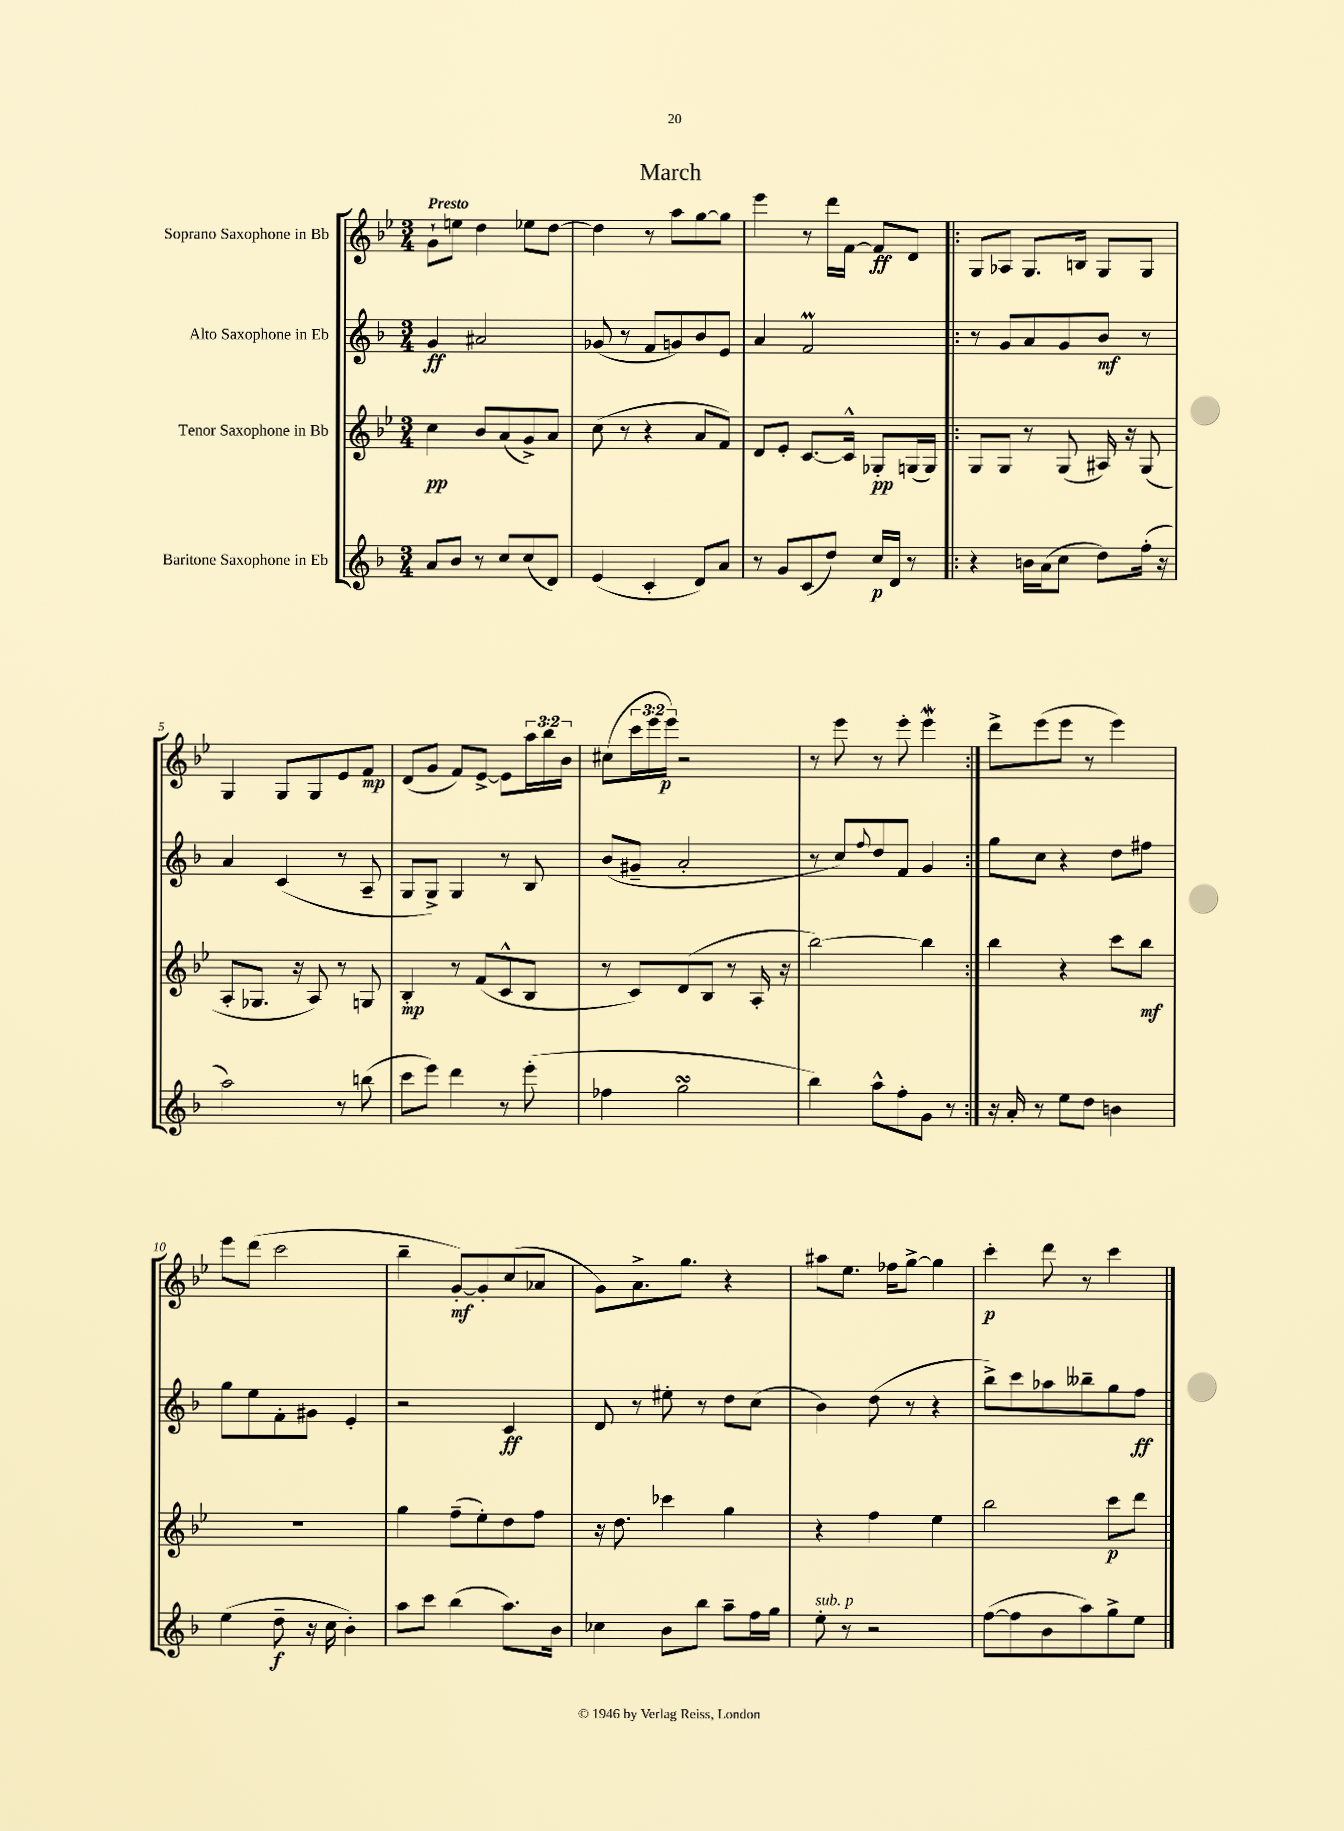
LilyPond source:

\header { title = "March" }
<<
\new StaffGroup <<
\new Staff = "s0" \with { instrumentName = "Soprano Saxophone in Bb" } {
    \clef treble \key bes \major \numericTimeSignature \time 3/4 \override Staff.TupletNumber.text = #tuplet-number::calc-fraction-text \tempo "Presto"
    g'8-! e''8 d''4 ees''8 d''8~ |
    d''4 r8 a''8 g''8~ g''8 |
    ees'''4 r8 d'''16 f'16~ f'8\ff d'8 |
    \repeat volta 2 { g8 aes8 g8. b16 g8 g8 |
    g4 g8 g8 ees'8 f'8\mp |
    d'8( g'8 f'8) ees'8~-> ees'8 \tuplet 3/2 { a''16 bes''16 bes'16 } |
    cis''8( \tuplet 3/2 { c'''16 ees'''16 ees'''16\p) } r2 |
    r8 ees'''8 r8 ees'''8-. ees'''4\mordent | }
    d'''8-> ees'''8( ees'''8 r8 ees'''4) |
    ees'''8 d'''8( c'''2 |
    bes''4-- g'8~-.\mf) g'8-. c''8( aes'8 |
    g'8) a'8.-> g''8. r4 |
    ais''8 ees''8. fes''16 g''8~-> g''4 |
    c'''4-.\p d'''8 r8 c'''4 \bar "|." |
}
\new Staff = "s1" \with { instrumentName = "Alto Saxophone in Eb" } {
    \clef treble \key f \major \numericTimeSignature \time 3/4
    g'4\ff ais'2 |
    ges'8( r8 f'8 g'8) bes'8 e'8 |
    a'4 f'2\prall |
    \repeat volta 2 { r8 g'8 a'8 g'8 bes'8\mf r8 |
    a'4 c'4( r8 a8-- |
    g8 g8->) g4 r8 bes8 |
    bes'8( gis'8-- a'2-. |
    r8 c''8) \appoggiatura { f''8 } d''8 f'8 g'4 | }
    g''8 c''8 r4 d''8 fis''8 |
    g''8 e''8 f'8-. gis'8 e'4-. |
    r2 c'4\ff |
    d'8 r8 eis''8-. r8 d''8 c''8( |
    bes'4) d''8( r8 r4 |
    bes''8->) c'''8 aes''8 beses''8-- g''8 f''8\ff \bar "|." |
}
\new Staff = "s2" \with { instrumentName = "Tenor Saxophone in Bb" } {
    \clef treble \key bes \major \numericTimeSignature \time 3/4
    c''4\pp bes'8 a'8( g'8->) a'8 |
    c''8( r8 r4 a'8 f'8) |
    d'8 ees'8-. c'8.~ c'16-^ ges8-.\pp g16( g16) |
    \repeat volta 2 { g8 g8 r8 g8( ais16) r16 g8( |
    a8-. ges8. r16 a8) r8 g8 |
    bes4-.\mp r8 f'8( c'8-^ bes8 |
    r8 c'8) d'8( bes8 r8 a16-. r16 |
    bes''2~) bes''4 | }
    bes''4 r4 c'''8 bes''8\mf |
    R2. |
    g''4 f''8--( ees''8-.) d''8 f''8 |
    r16 d''8. ces'''4 g''4 |
    r4 f''4 ees''4 |
    bes''2 c'''8\p d'''8 \bar "|." |
}
\new Staff = "s3" \with { instrumentName = "Baritone Saxophone in Eb" } {
    \clef treble \key f \major \numericTimeSignature \time 3/4
    a'8 bes'8 r8 c''8 c''8( d'8) |
    e'4( c'4-. d'8) a'8 |
    r8 g'8 c'8( d''8) c''16\p d'16 r8 |
    \repeat volta 2 { r4 b'16 a'16( c''8 d''8) f''16-.( r16 |
    a''2) r8 b''8( |
    c'''8 e'''8) d'''4 r8 e'''8-.( |
    fes''4 g''2\turn |
    bes''4) a''8-^ f''8-. g'8 r8 | }
    r16 a'16-. r8 e''8 d''8 b'4 |
    e''4( d''8--\f r16 c''16 bes'4-.) |
    a''8 c'''8 bes''4( a''8.) bes'16 |
    ces''4 bes'8 bes''8 a''8-- f''16 g''16 |
    e''8-.^\markup { \italic "sub. p" } r8 r2 |
    f''8~( f''8 bes'8 a''8) g''8-> e''8 \bar "|." |
}
>>
>>
